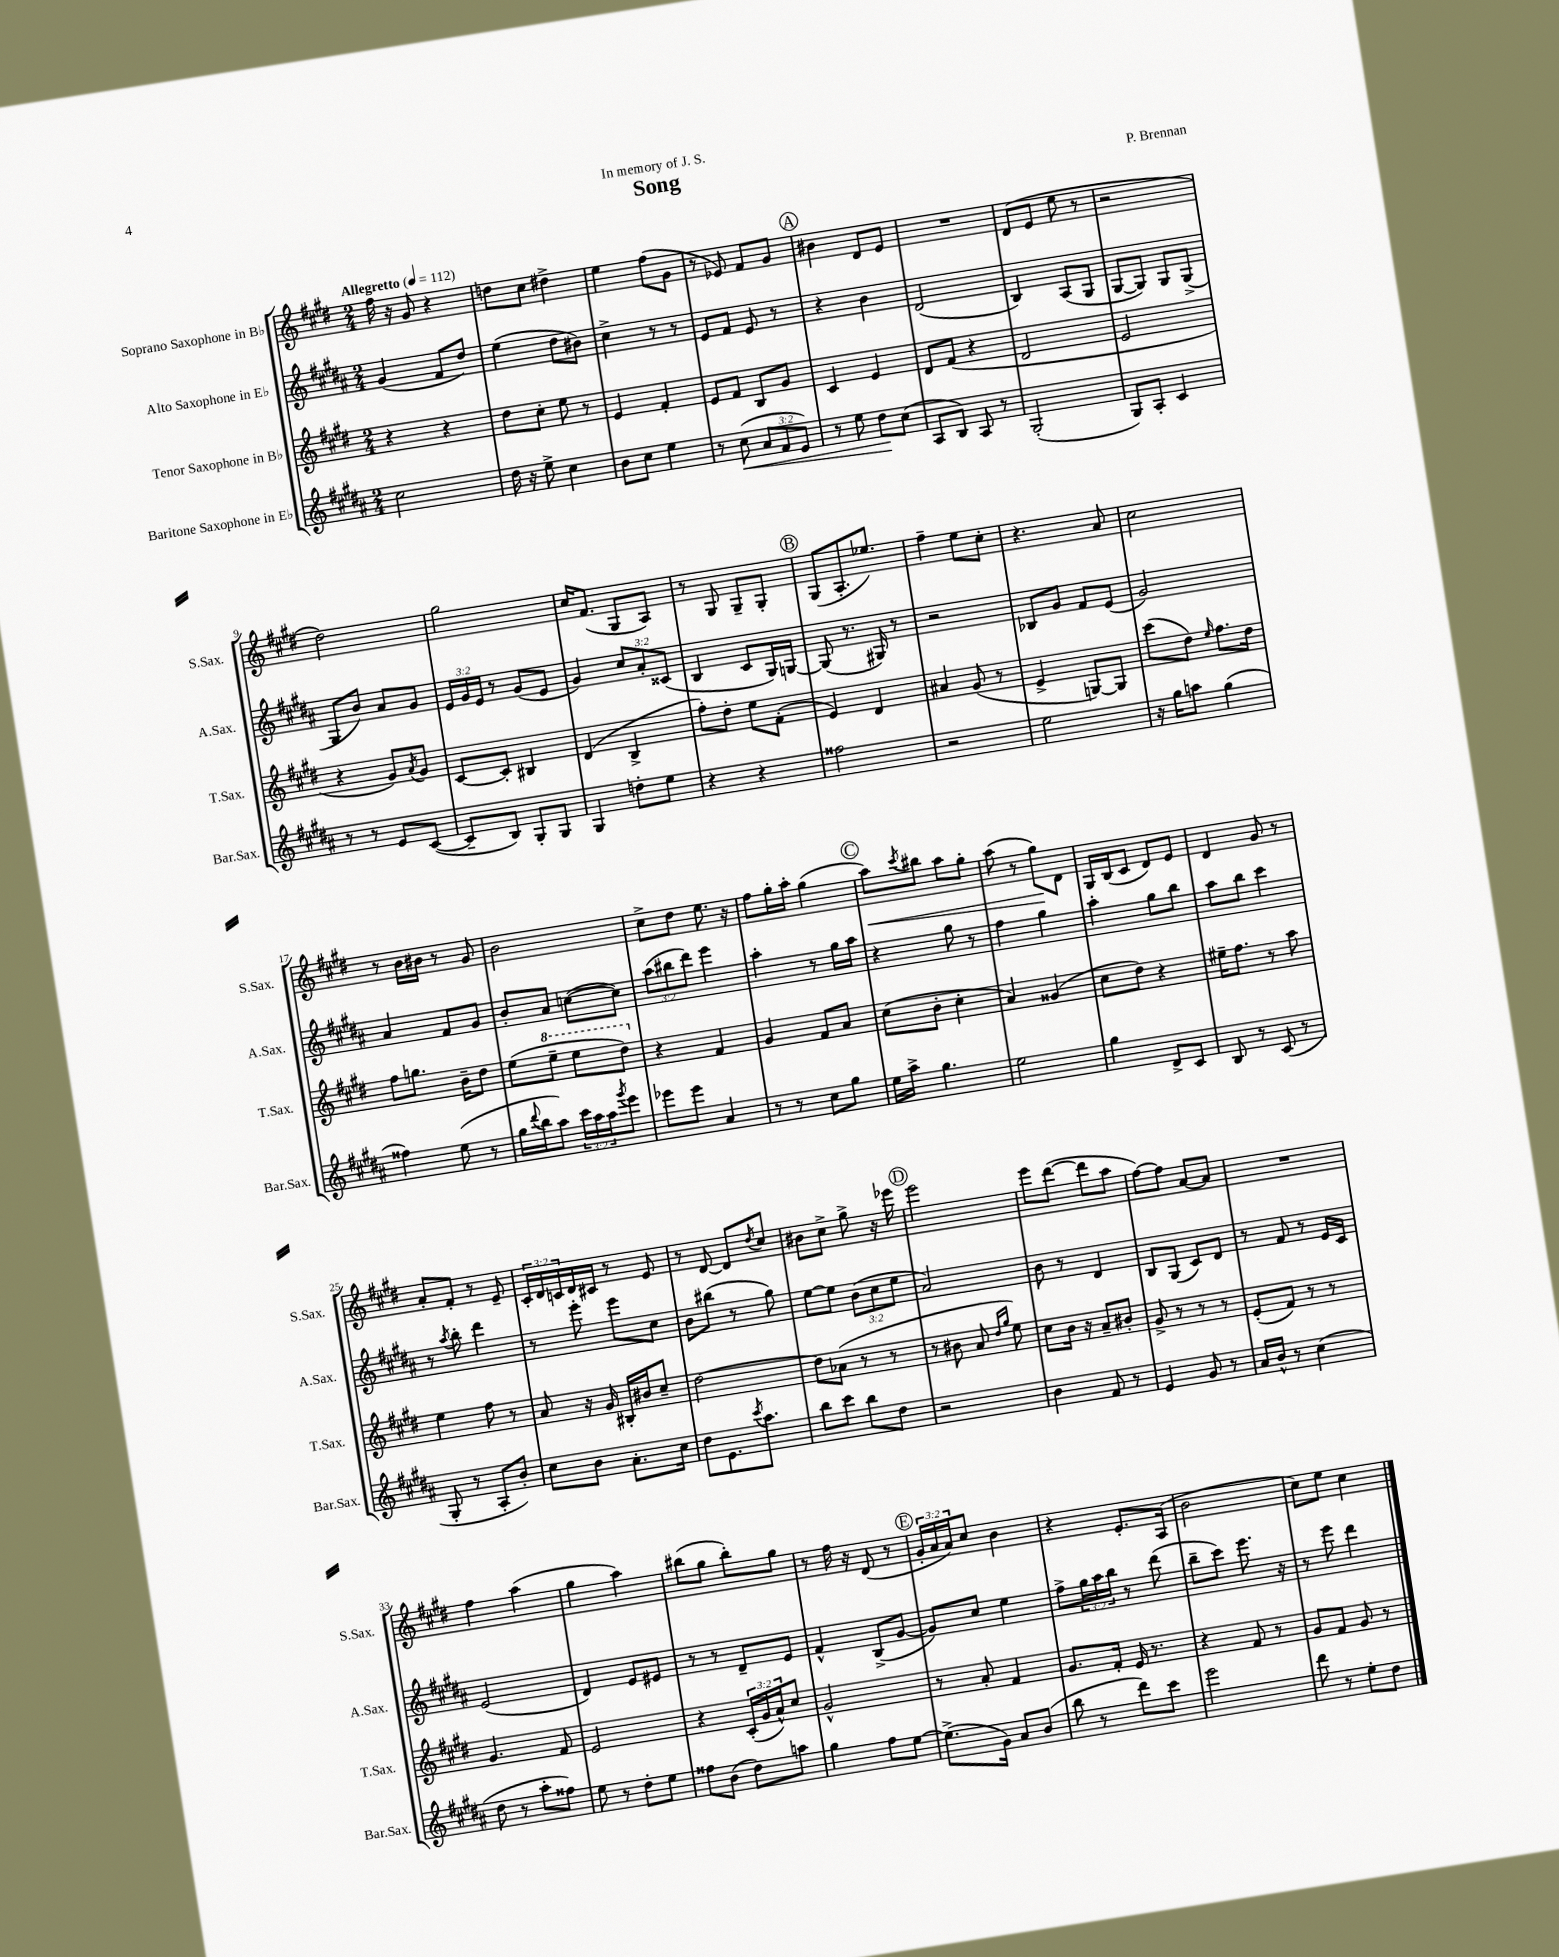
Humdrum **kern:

**kern	**dynam	**kern	**kern	**kern	**dynam
*part4	*part4	*part3	*part2	*part1	*part1
*staff4	*staff4	*staff3	*staff2	*staff1	*staff1
*I"Baritone Saxophone in E♭	*	*I"Tenor Saxophone in B♭	*I"Alto Saxophone in E♭	*I"Soprano Saxophone in B♭	*
*I'Bar.Sax.	*	*I'T.Sax.	*I'A.Sax.	*I'S.Sax.	*
*clefG2	*	*clefG2	*clefG2	*clefG2	*
*k[f#c#g#d#a#]	*	*k[f#c#g#d#]	*k[f#c#g#d#a#]	*k[f#c#g#d#]	*
*M2/4	*	*M2/4	*M2/4	*M2/4	*
*MM112	*	*MM112	*MM112	*MM112	*
=1	=1	=1	=1	=1	=1
!	!	!	!	!LO:TX:a:B:t=Allegretto	!
2cc#\	.	4r	(4g#/	16ff#\	.
.	.	.	.	16r	.
.	.	.	.	8g#/	.
.	.	4r	8f#/L	4r	.
.	.	.	8dd#/J)	.	.
=2	=2	=2	=2	=2	=2
16dd#\	.	8dd#\L	(4ee\	8ddn\L	.
16r	.	.	.	.	.
8ee^\	.	8cc#'\J	.	8cc#\J	.
4cc#\	.	8ee\	8dd#\L	4dd#X^\	.
.	.	8r	8b#X\J)	.	.
=3	=3	=3	=3	=3	=3
8b\L	.	4e/	4cc#^\	4ee\	.
8cc#\J	.	.	.	.	.
4ee\	.	4f#'/	8r	(8ff#\L	.
.	.	.	8r	8g#\J	.
=4	=4	=4	=4	=4	=4
8r	.	8e/L	8e/L	8r	.
!	!LO:HP:b	!	!	!	!
(8cc#\	<	8f#/J	8f#/J	8e-X/)	.
12a#/L	.	8B/L	8e/	8f#/L	.
12f#/	.	.	.	.	.
.	.	8g#/J	8r	8g#/J	.
12e/J)	.	.	.	.	.
!!LO:REH:place=s1:t=A
=5	=5	=5	=5	=5	=5
8r	.	4c#/	4r	4b#X\	.
8ee\	.	.	.	.	.
8dd#\L	.	4e/	4b\	8d#/L	.
(8cc#\J	[	.	.	8e/J	.
=6	=6	=6	=6	=6	=6
8A#/L	.	8d#/L	(2d#/	2r	.
8B/J)	.	(8f#/J	.	.	.
8A#/	.	4r	.	.	.
8r	.	.	.	.	.
=7	=7	=7	=7	=7	=7
(2G#'/	.	2d#/	4B/)	(8d#/L	.
.	.	.	.	8e/J	.
.	.	.	(8A#/L	8ee\	.
.	.	.	8G#/J	8r	.
=8	=8	=8	=8	=8	=8
8G#/L)	.	2e/	[8G#/L	2r	.
8A#'/J	.	.	8G#/J])	.	.
4c#/	.	.	8G#/L	.	.
.	.	.	(8G#^/J	.	.
!!LO:LB:g=z
=9	=9	=9	=9	=9	=9
8r	.	4r	8G#/L	2dd#\)	.
8r	.	.	8b/J)	.	.
8e/L	.	8g#/L)	8a#/L	.	.
.	.	8qa/	.	.	.
([8c#/J	.	8g#/J	8g#/J	.	.
=10	=10	=10	=10	=10	=10
8c#~/L]	.	[8c#/L	24e/LL	2gg#\	.
.	.	.	24g#/	.	.
.	.	.	24e/JJ	.	.
8B/J)	.	8c#'/J]	8r	.	.
8G#'/L	.	4B#X/	(8g#/L	.	.
8G#/J	.	.	8e/J	.	.
=11	=11	=11	=11	=11	=11
4G#/	.	(4d#/	4g#/)	16cc#/KL	.
.	.	.	.	(8.f#/J	.
8ddn'\L	.	4B^/	12cc#/L	8G#/L	.
.	.	.	12a#'/	.	.
8ee\J	.	.	.	8A/J)	.
.	.	.	(12c##X/J	.	.
=12	=12	=12	=12	=12	=12
4r	.	8ff#'\L)	4B/	8r	.
.	.	8dd#'\J	.	8G#/	.
4r	.	8ee\L	8c#/L	8G#~/L	.
.	.	(8f#'\J	16G#/L)	8G#'/J	.
.	.	.	[16Gn/JJ	.	.
!!LO:REH:place=s1:t=B
=13	=13	=13	=13	=13	=13
2ff##X\	.	4e/)	(8G/]	(8G#/L	.
.	.	.	8.r	8.A'/	.
.	.	4d#/	.	.	.
.	.	.	16G#X/)	8.ee-X/J)	.
.	.	.	8r	.	.
=14	=14	=14	=14	=14	=14
2r	.	4a#X/	2r	4ff#~\	.
.	.	(8g#/	.	8ee\L	.
.	.	8r	.	8cc#'\J	.
=15	=15	=15	=15	=15	=15
2ee\	.	4e^/	8B-X/L	4.r	.
.	.	.	8g#/J	.	.
.	.	[8Gn/L)	8f#/L	.	.
.	.	8G/J]	(8e/J	8a/	.
=16	=16	=16	=16	=16	=16
16r	.	(8ccc#\L	2g#/)	2cc#\	.
16gg#\KL	.	.	.	.	.
8aan\J	.	8dd#\J)	.	.	.
.	.	16qqee/	.	.	.
(4gg#\	.	8.ff#\L	.	.	.
.	.	16dd#\Jk	.	.	.
!!LO:LB:g=z
=17	=17	=17	=17	=17	=17
4ff##X\)	.	8ff#\L	4a#/	8r	.
.	.	8.ggn\J	.	16b\LL	.
.	.	.	.	16b#X\JJ	.
(8ee\	.	.	8f#/L	8r	.
.	.	16b~\KL	.	.	.
8r	.	8dd#\J	8g#/J	8g#/	.
=18	=18	=18	=18	=18	=18
16gg#\LL	.	(8ee\L	8b'/L	2b\	.
8qqddd#/	.	.	.	.	.
16bb\J	.	.	.	.	.
*	*	*8va	*	*	*
8aa#\J)	.	8eee~\J	8a#/J	.	.
24ccc#\LL	.	8eee\L	([8ccn\L	.	.
24aa#\	.	.	.	.	.
24aa#\J	.	.	.	.	.
8qggg#/	.	.	.	.	.
8eee\J	.	8ddd#\J)	8cc\J])	.	.
=19	=19	=19	=19	=19	=19
*	*	*X8va	*	*	*
8eee-X\L	.	4r	(12aa#\L	8cc#^\L	.
.	.	.	12bb#X\	.	.
8eee-\J	.	.	.	8dd#\J	.
.	.	.	12ddd#\J)	.	.
4a#/	.	4f#/	4eee\	8.ee\	.
.	.	.	.	16r	.
=20	=20	=20	=20	=20	=20
8r	.	4g#/	4aa#'\	8ff#\L	.
8r	.	.	.	16gg#'\L	.
.	.	.	.	16aa'\JJ	.
8cc#\L	.	8f#/L	8r	(4gg#\	.
8gg#\J	.	8a/J	16gg#\LL	.	.
.	.	.	16aa#\JJ	.	.
!!LO:REH:place=s1:t=C
=21	=21	=21	=21	=21	=21
!	!	!	!	!	!LO:HP:b
16ee\LL	.	(8cc#\L	4r	8aa\L)	<
16aa#^\JJ	.	.	.	.	.
.	.	.	.	8qccc#/	.
4.gg#\	.	8b'\J	.	8bb#X\J	.
.	.	4cc#'\	8gg#\	8aa\L	.
.	.	.	8r	8gg#'\J	.
=22	=22	=22	=22	=22	=22
2ee\	.	4a/)	4ff#\	(8aa\	.
.	.	.	.	8r	.
.	.	(4g##X/	4gg#\	8gg#\L)	.
.	.	.	.	8d#\J	[
=23	=23	=23	=23	=23	=23
4gg#\	.	8cc#\L	4aa#'\	16G#/LL	.
.	.	.	.	(16B/J	.
.	.	8dd#\J)	.	8c#/J	.
8d#^/L	.	4r	8gg#\L	8d#/L)	.
8c#/J	.	.	8bb\J	8e/J	.
=24	=24	=24	=24	=24	=24
8B/	.	16ee#X~\KL	8aa#\L	4d#/	.
.	.	8.ff#\J	.	.	.
8r	.	.	8bb\J	.	.
(8c#/	.	8r	4ccc#\	8g#/	.
8r	.	8aa\	.	8r	.
!!LO:LB:g=z
=25	=25	=25	=25	=25	=25
8G#'/	.	4ee\	8r	8a'/L	.
.	.	.	8qaa#/	.	.
8r	.	.	8bb'\	8f#'/J	.
8A#'/L	.	8ff#\	4ddd#\	8r	.
8b'/J)	.	8r	.	8e~/	.
=26	=26	=26	=26	=26	=26
8cc#\L	.	8a/	8r	24c#'/LL	.
.	.	.	.	24d#/	.
.	.	.	.	24cn/	.
8b\J	.	16r	8eee'\	16d#/	.
.	.	16g#/	.	16c#X/JJ	.
8.a#'\L	.	16B#X'/LL	8eee\L	8r	.
.	.	16b#X/J	.	.	.
.	.	8cc#~/J	8cc#\J	8e/	.
16cc#\Jk	.	.	.	.	.
=27	=27	=27	=27	=27	=27
8dd#\L	.	[2dd#\	8b\L	8r	.
8.e\	.	.	(8bb#X\J	[8d#/	.
.	.	.	8r	8d#/L]	.
8qccc#/	.	.	.	.	.
8.aa#\J	.	.	.	.	.
.	.	.	.	8qdd#/	.
.	.	.	8gg#\)	8cc#/J	.
=28	=28	=28	=28	=28	=28
8bb\L	.	8dd#\L]	[8ee\L	8b#X\L	.
8ccc#\J	.	(8a-X\J	8ee\J]	8cc#^\J	.
8bb\L	.	8r	(12b\L	8gg#^\	.
.	.	.	12cc#\	.	.
8dd#\J	.	8r	.	16r	.
.	.	.	12ee\J	.	.
.	.	.	.	16eee-X\	.
!!LO:REH:place=s1:t=D
=29	=29	=29	=29	=29	=29
2r	.	8r	2a#/)	2eee\	.
.	.	8b#X\	.	.	.
.	.	8a/	.	.	.
.	.	16qqdd#/LL	.	.	.
.	.	16qqgg#/JJ	.	.	.
.	.	8ee\)	.	.	.
=30	=30	=30	=30	=30	=30
4b\	.	8cc#\L	8b\	8eee\L	.
.	.	16b\Jk	8r	([8ddd#\J	.
.	.	16r	.	.	.
8f#/	.	8a~/L	4d#/	8ddd#\L]	.
8r	.	8b#X'/J	.	8aa\J	.
=31	=31	=31	=31	=31	=31
4e/	.	8g#^/	8B/L	[8ff#\L)	.
.	.	8r	(8G#/J	8ff#\J]	.
8g#/	.	8r	8c#/L)	[8a/L	.
8r	.	8r	8d#/J	8a/J]	.
=32	=32	=32	=32	=32	=32
16a#/LL	.	(8e'/L	8r	2r	.
16b^^/JJ	.	.	.	.	.
8r	.	8f#/J)	8f#/	.	.
(4cc#\	.	8r	8r	.	.
.	.	8r	16e/LL	.	.
.	.	.	16c#/JJ	.	.
!!LO:LB:g=z
=33	=33	=33	=33	=33	=33
8dd#\	.	4.g#/	(2e/	4ff#\	.
8r	.	.	.	.	.
8aa#'\L	.	.	.	(4aa\	.
8ff##X\J)	.	8f#/	.	.	.
=34	=34	=34	=34	=34	=34
8ee\	.	2e/	4d#/)	4gg#\	.
8r	.	.	.	.	.
8dd#'\L	.	.	8e/L	4aa\)	.
8ee\J	.	.	8e#X/J	.	.
=35	=35	=35	=35	=35	=35
8ff##X\L	.	4r	8r	(8bb#X\L	.
(8b\J	.	.	8r	8gg#\J	.
8dd#\L)	.	(24c#'/LL	8d#~/L	8bb#'\L)	.
.	.	24g#/	.	.	.
.	.	24a^^/J)	.	.	.
8aan\J	.	8cc#/J	8e/J	8gg#\J	.
=36	=36	=36	=36	=36	=36
4gg#\	.	2g#^^/	4f#^^/	8r	.
.	.	.	.	16ff#\	.
.	.	.	.	16r	.
8ff#\L	.	.	(8B^/L	(8d#/	.
[8ee\J	.	.	[8g#/J	8r	.
!!LO:REH:place=s1:t=E
=37	=37	=37	=37	=37	=37
(8.ee^\L]	.	8r	8g#/L])	24g#'/LL	.
.	.	.	.	24a/	.
.	.	.	.	24a/J)	.
.	.	8a'/	8cc#/J	8cc#/J	.
16g#\Jk)	.	.	.	.	.
8a#/L	.	4f#/	4ee\	4b\	.
(8b/J	.	.	.	.	.
=38	=38	=38	=38	=38	=38
8bb\	.	8.g#/L	8ff#^\L	4r	.
8r	.	.	24gg#\L	.	.
.	.	.	24aa#\	.	.
.	.	16f#'/Jk	.	.	.
.	.	.	24bb\JJ	.	.
8ddd#\L)	.	16e/	8r	8.e'/L	.
.	.	8.r	.	.	.
8ccc#\J	.	.	(8ddd#\	.	.
.	.	.	.	(16A/Jk	.
=39	=39	=39	=39	=39	=39
2eee\	.	4r	8bb~\L	2b\	.
.	.	.	8ccc#\J)	.	.
.	.	8f#/	8.eee\	.	.
.	.	8r	.	.	.
.	.	.	16r	.	.
=40	=40	=40	=40	=40	=40
8ddd#\	.	8g#/L	8r	8cc#\L)	.
8r	.	8f#/J	8eee\	8ee\J	.
8ee'\L	.	8g#/	4ddd#\	4cc#\	.
8dd#\J	.	8r	.	.	.
==	==	==	==	==	==
*-	*-	*-	*-	*-	*-
